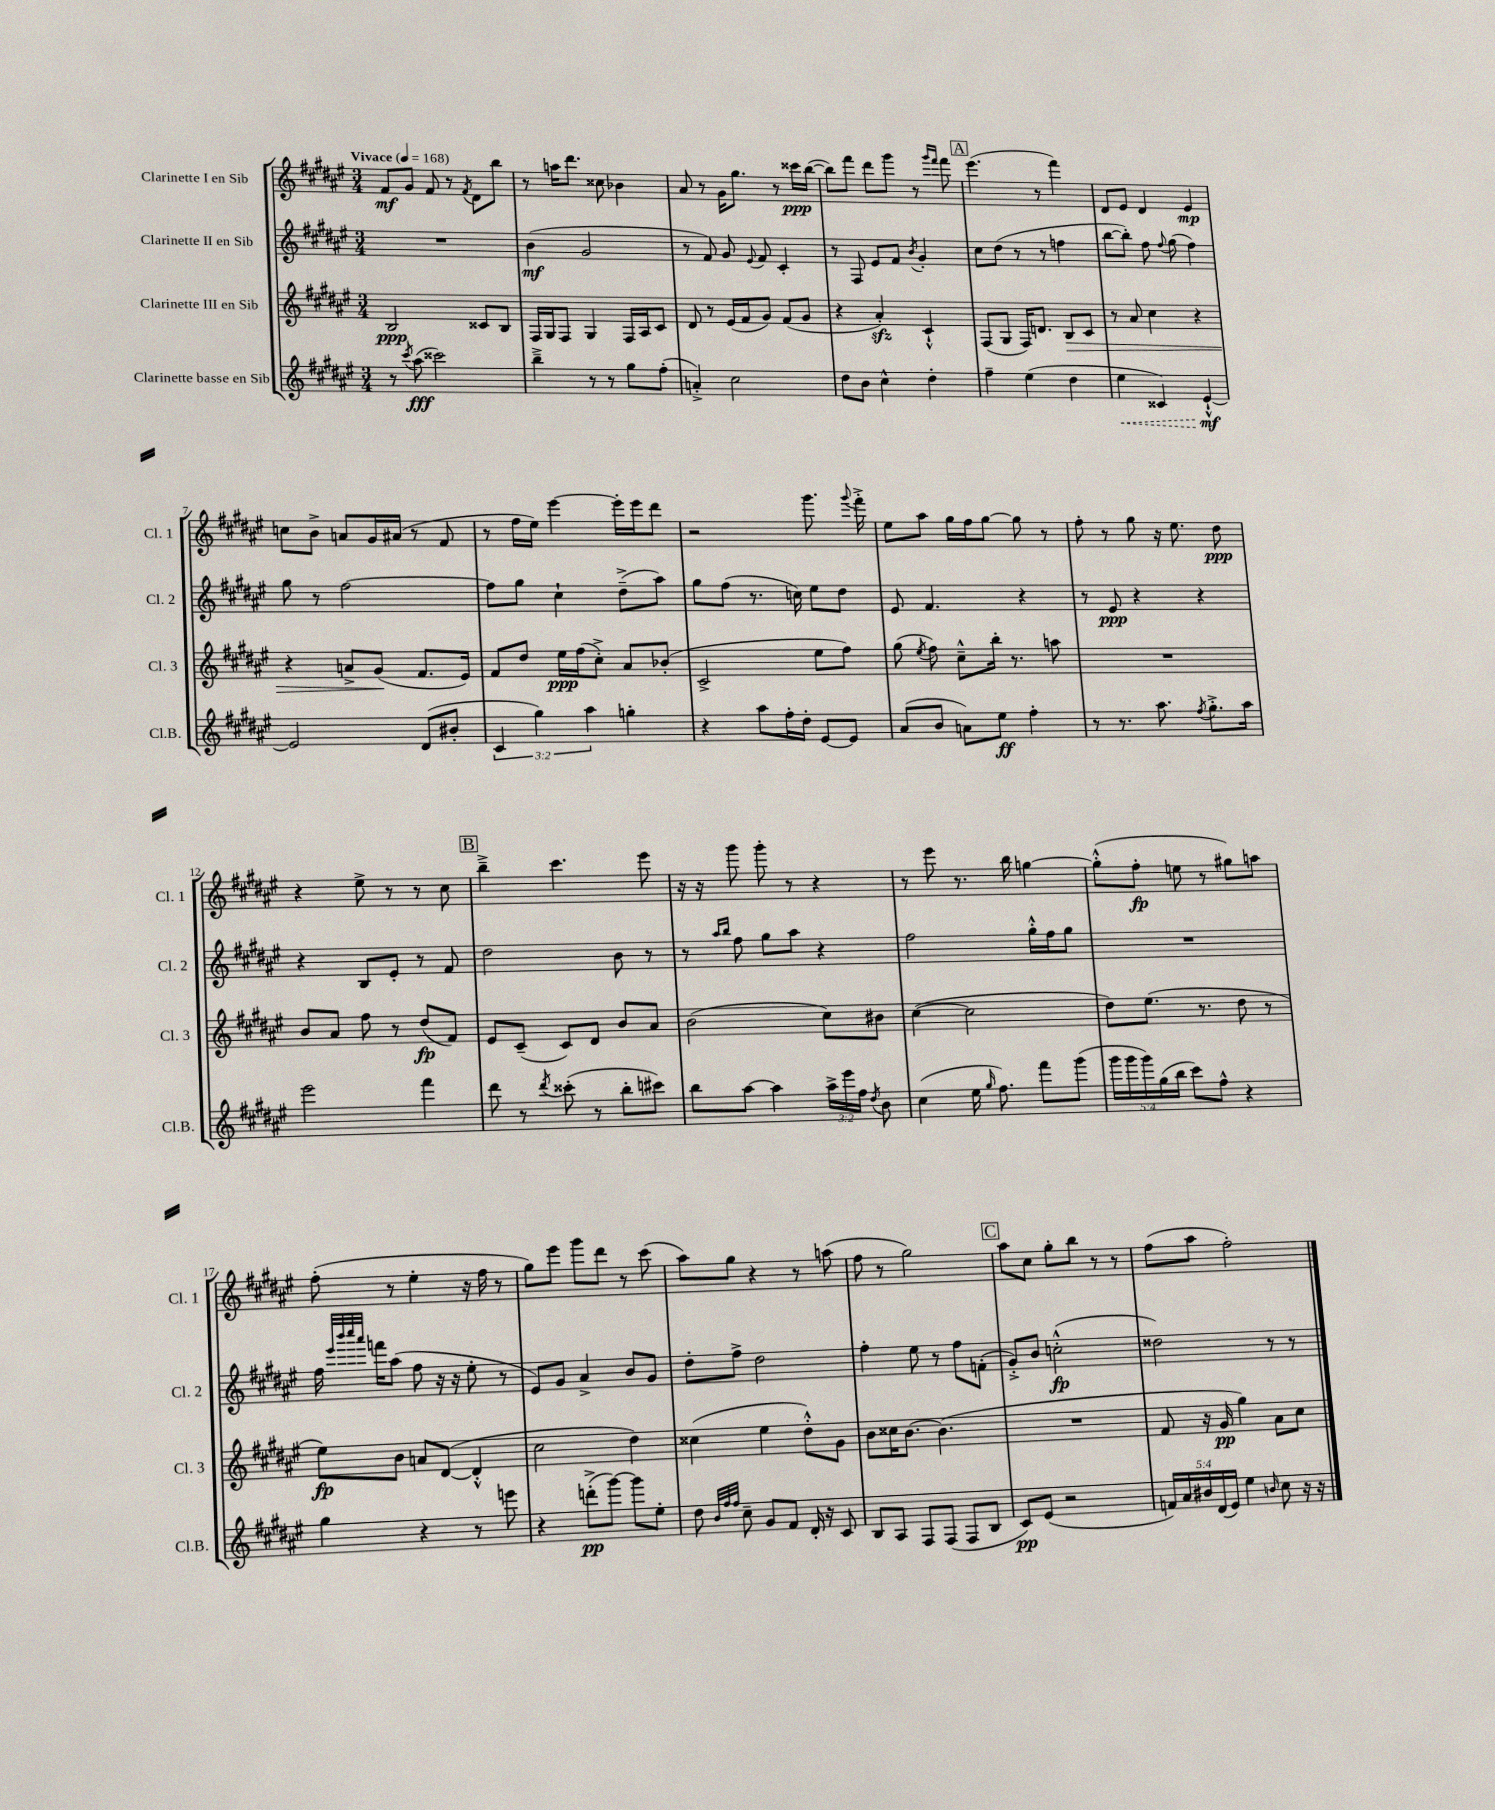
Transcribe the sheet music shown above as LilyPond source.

<<
\new StaffGroup <<
\new Staff = "s0" \with { instrumentName = "Clarinette I en Sib" shortInstrumentName = "Cl. 1" } {
    \clef treble \key fis \major \numericTimeSignature \time 3/4 \tempo "Vivace" 4 = 168
    \autoBeamOff fis'8[\mf gis'8] fis'8 r8 \acciaccatura { fis'8 } dis'8[ b''8] |
    r8 a''16[ dis'''8.] cisis''8 bes'4 |
    ais'8 r8 gis'16[ gis''8.] r8 cisis'''16[\ppp b''16]~( |
    b''8[) fis'''8] dis'''8[ gis'''8] r8 \grace { gis'''16[ fis'''16] } fis'''8 |
    \mark \markup { \box "A" } eis'''4.( r8 fis'''4) |
    dis'8[ eis'8] dis'4 eis'4\mp |
    c''8[ b'8]-> a'8[ gis'16 ais'16]( r8 fis'8 |
    r8 fis''16[ eis''16]) eis'''4~ eis'''16[-. eis'''16 dis'''8] |
    r2 gis'''8. \appoggiatura { gis'''8 } fis'''16-.-> |
    eis''8[ ais''8] gis''16[ fis''16 gis''8]~ gis''8 r8 |
    fis''8-. r8 gis''8 r16 eis''8. dis''8\ppp |
    r4 eis''8-> r8 r8 cis''8 |
    \mark \markup { \box "B" } b''4---> cis'''4. eis'''8 |
    r16 r16 gis'''8 gis'''8-. r8 r4 |
    r8 eis'''8 r8. b''16 g''4~ |
    g''8[-.-^( fis''8]-.\fp e''8 r8 gis''8[) a''8] |
    fis''8-.( r8 eis''4-. r16 fis''16 r8 |
    gis''8[) eis'''8] gis'''8[ dis'''8] r8 cis'''8( |
    ais''8[) gis''8] r4 r8 a''8( |
    fis''8 r8 gis''2) |
    \mark \markup { \box "C" } ais''8[ cis''8] gis''8[-. b''8] r8 r8 |
    fis''8[( ais''8] fis''2-.) \bar "|." |
}
\new Staff = "s1" \with { instrumentName = "Clarinette II en Sib" shortInstrumentName = "Cl. 2" } {
    \clef treble \key fis \major \numericTimeSignature \time 3/4
    \autoBeamOff R2. |
    b'4\mf( gis'2 |
    r8 fis'8) gis'8 \appoggiatura { eis'8 } fis'8 cis'4-. |
    r8 fis8 eis'8[ fis'8] \acciaccatura { b'8 } gis'4-. |
    \mark \markup { \box "A" } cis''8[ dis''8]( r8 r8 f''4 |
    b''8[~ b''8]-.) fis''8 \appoggiatura { fis''8 } gis''8( fis''4) |
    gis''8 r8 fis''2~ |
    fis''8[ gis''8] cis''4-! dis''8[--->( ais''8]) |
    gis''8[ fis''8]( r8. c''16) eis''8[ dis''8] |
    eis'8 fis'4. r4 |
    r8 eis'8\ppp r4 r4 |
    r4 b8[ eis'8]-. r8 fis'8 |
    \mark \markup { \box "B" } dis''2 b'8 r8 |
    r8 \grace { ais''16[ b''16] } fis''8 gis''8[ ais''8] r4 |
    fis''2 gis''16[-.-^ fis''16 gis''8] |
    R2. |
    fis''16 \grace { eis'''32[ b'''32 cis''''32 ais'''32] } f'''16[ ais''8]( fis''8 r16 r16 eis''8-. r8 |
    eis'8[) gis'8] ais'4-> b'8[ gis'8] |
    dis''8[-. fis''8]-> dis''2 |
    fis''4-. eis''8 r8 fis''8[ f'8]-.( |
    \mark \markup { \box "C" } gis'8[-.->) b'8] c''2-.-^\fp( |
    disis''2) r8 r8 \bar "|." |
}
\new Staff = "s2" \with { instrumentName = "Clarinette III en Sib" shortInstrumentName = "Cl. 3" } {
    \clef treble \key fis \major \numericTimeSignature \time 3/4
    \autoBeamOff b2\ppp cisis'8[ b8] |
    fis16[ gis16 fis8] gis4 fis16[ ais16 cis'8] |
    dis'8 r8 eis'16[( fis'16 gis'8]) fis'8[( gis'8] |
    r4 ais'4-.\sfz) cis'4-!-^ |
    \mark \markup { \box "A" } fis8[( gis8] fis16[) d'8.] b8[\> cis'8] |
    r8 ais'8 cis''4 r4 |
    r4 a'8[-> gis'8]\!( fis'8.[ eis'16]) |
    fis'8[ dis''8] eis''16[\ppp fis''16( cis''8]-.->) ais'8[ bes'8]-.( |
    cis'2-> eis''8[ fis''8]) |
    gis''8( \acciaccatura { eis''8 } fis''8) cis''8[---^ b''16]-. r8. a''8 |
    R2. |
    b'8[ ais'8] fis''8 r8 dis''8[\fp( fis'8]) |
    \mark \markup { \box "B" } eis'8[ cis'8]--( cis'8[) dis'8] b'8[ ais'8] |
    b'2( cis''8[) bis'8] |
    cis''4~( cis''2 |
    dis''8[) eis''8.]( r8. dis''8 r8 |
    eis''8[\fp) b'8] a'8[ dis'8]~( dis'4-.-^ |
    cis''2 dis''4) |
    cisis''4( eis''4 dis''8[-.-^) gis'8] |
    b'8[ cisis''16 b'8.]~ b'4.( |
    \mark \markup { \box "C" } R2. |
    fis'8 r16 gis'16\pp gis''4) ais'8[ cis''8] \bar "|." |
}
\new Staff = "s3" \with { instrumentName = "Clarinette basse en Sib" shortInstrumentName = "Cl.B." } {
    \clef treble \key fis \major \numericTimeSignature \time 3/4 \override Staff.TupletNumber.text = #tuplet-number::calc-fraction-text
    \autoBeamOff r8 \acciaccatura { cis'''8 } ais''8\fff( cisis'''2) |
    b''4---> r8 r8 gis''8[ fis''8]-.( |
    a'4-.->) cis''2 |
    dis''8[ b'8] cis''4-^ dis''4-. |
    \mark \markup { \box "A" } fis''4-- eis''4( dis''4 |
    \once \override Hairpin.style = #'dashed-line eis''4\< cisis'4) eis'4~-!-^\mf\! |
    eis'2 dis'8[( bis'8]-. |
    \tuplet 3/2 { cis'4 gis''4) ais''4 } g''4-. |
    r4 ais''8[ fis''16-. dis''16]-. eis'8[~ eis'8] |
    ais'8[( b'8] a'8[) eis''8]\ff fis''4-. |
    r8 r8. ais''8. \acciaccatura { fis''8 } gis''8.[-.-> ais''16] |
    eis'''2 fis'''4 |
    \mark \markup { \box "B" } dis'''8 r8 \acciaccatura { dis'''8 } cisis'''8-.( r8 b''8[-. cis'''8]) |
    b''8[ ais''8]~ ais''4 \tuplet 3/2 { ais''16[-> eis'''16 fis''16] } \acciaccatura { dis''8 } b'8 |
    cis''4( eis''16 \grace { gis''16 } fis''8.) fis'''8[ gis'''8]( |
    \tuplet 5/4 { gis'''16[ gis'''16 gis'''16) gis''16( b''16] } cis'''8[) fis''8]-^ r4 |
    gis''4 r4 r8 e'''8 |
    r4 d'''8[-.->\pp( gis'''8]~) gis'''8[ eis''8]-. |
    dis''8 \grace { b'32[ fis''32 fis''32] } cis''8-- gis'8[ fis'8] dis'16-. r16 cis'8 |
    b8[ ais8] fis8[ fis8]( fis8[ b8] |
    \mark \markup { \box "C" } cis'8[\pp) eis'8]( r2 |
    \tuplet 5/4 { f'16[) ais'16 bis'16 dis'16( eis'16]) } eis''4 \grace { b'16 } cis''8 r16 r16 \bar "|." |
}
>>
>>
